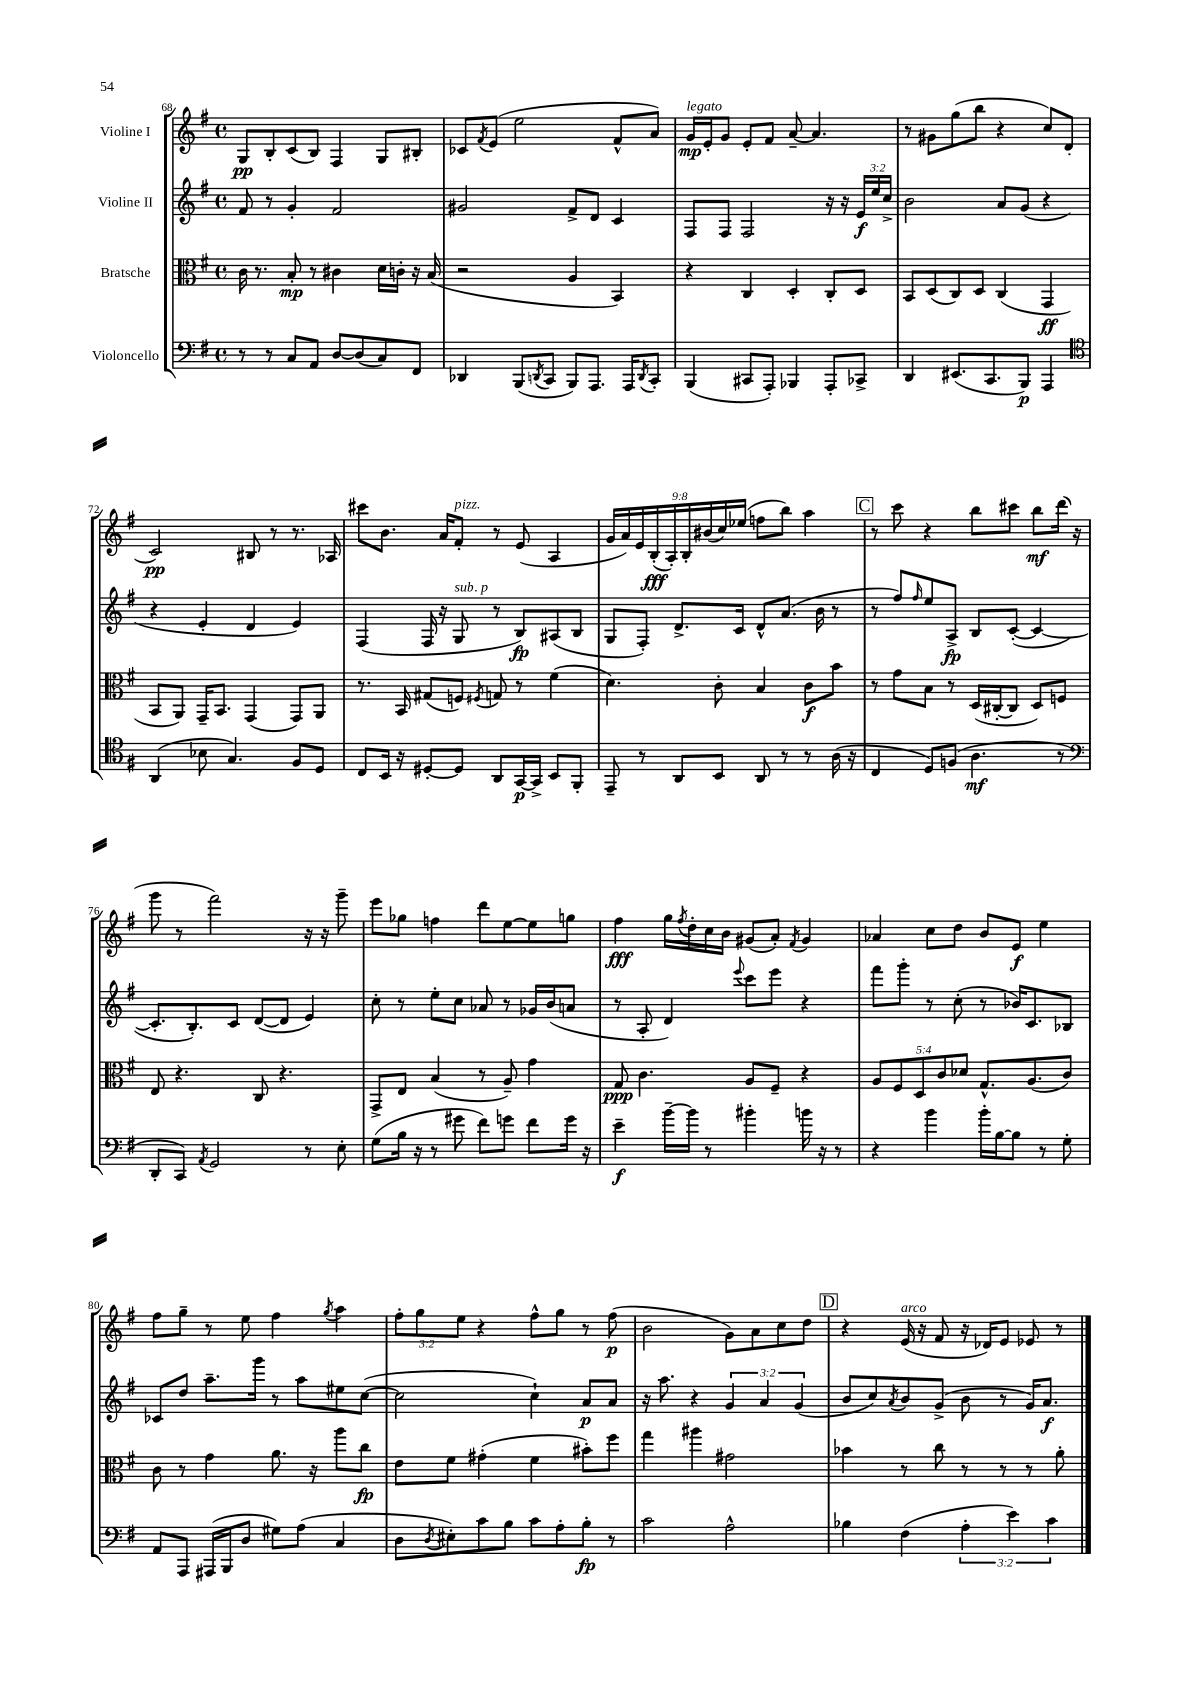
<<
\new StaffGroup <<
\new Staff = "s0" \with { instrumentName = "Violine I" } {
    \clef treble \key g \major \defaultTimeSignature \time 4/4 \override Staff.TupletNumber.text = #tuplet-number::calc-fraction-text
    g8\pp b8-. c'8( b8) fis4 g8 bis8-. |
    ces'8 \acciaccatura { fis'8 } e'8( e''2 fis'8-^ a'8) |
    g'16\mp^\markup { \italic "legato" } e'16-. g'8 e'8-. fis'8 a'8~-- a'4. |
    r8 gis'8 g''8( b''8 r4 c''8) d'8( |
    c'2\pp) bis8 r8 r8. aes16 |
    cis'''8 b'8. a'16 fis'8-.^\markup { \italic "pizz." } r8 e'8( a4 |
    \tuplet 9/8 { g'16 a'16) e'16 b16-.\fff( a16-.) b16-. bis'16( c''16) ees''16( } f''8 b''8) a''4 |
    \mark \markup { \box "C" } r8 c'''8 r4 b''8 cis'''8 b''8\mf d'''16( r16 |
    g'''8 r8 fis'''2) r16 r16 g'''8-- |
    e'''8 ges''8 f''4 d'''8 e''8~ e''8 g''8 |
    fis''4\fff g''16 \acciaccatura { fis''8 } d''16-. c''16 b'16 gis'8( a'8-.) \acciaccatura { fis'8 } gis'4 |
    aes'4 c''8 d''8 b'8 e'8\f e''4 |
    fis''8 g''8-- r8 e''8 fis''4 \acciaccatura { g''8 } a''4 |
    \tuplet 3/2 { fis''8-. g''8 e''8 } r4 fis''8-^ g''8 r8 fis''8\p( |
    b'2 g'8) a'8 c''8 d''8 |
    \mark \markup { \box "D" } r4 e'16^\markup { \italic "arco" }( r16 fis'8 r16 des'16) e'8 ees'8 r8 \bar "|." |
}
\new Staff = "s1" \with { instrumentName = "Violine II" } {
    \clef treble \key g \major \defaultTimeSignature \time 4/4 \override Staff.TupletNumber.text = #tuplet-number::calc-fraction-text
    fis'8 r8 g'4-. fis'2 |
    gis'2 fis'8-> d'8 c'4 |
    fis8 fis8 fis2 r16 r16 \tuplet 3/2 { e'16\f e''16 c''16-> } |
    b'2 a'8 g'8( r4 |
    r4 e'4-. d'4 e'4) |
    fis4( fis16 r16 g8^\markup { \italic "sub. p" } r8 b8\fp) ais8( b8 |
    g8 fis8-.) d'8.-> c'16 d'8-^ a'8.( b'16 r8 |
    \mark \markup { \box "C" } r8 fis''8) \grace { fis''16 } e''8 a8->\fp b8 c'8~-.( c'4~ |
    c'8.-. b8.-.) c'8 d'8~( d'8 e'4) |
    c''8-. r8 e''8-. c''8 aes'8 r8 ges'16 b'16( a'8 |
    r8 a8-. d'4) \appoggiatura { e'''8 } c'''8 e'''8 r4 |
    fis'''8 g'''8-. r8 c''8-.( r8 bes'16) c'8. bes8 |
    ces'8 d''8 a''8.-- g'''16 r8 a''8 eis''8 c''8~( |
    c''2 c''4-!) a'8\p a'8 |
    r16 a''8. r4 \tuplet 3/2 { g'4 a'4 g'4( } |
    \mark \markup { \box "D" } b'8 c''8) \acciaccatura { a'8 } b'8 g'8->( b'8 r8 g'16) a'8.\f \bar "|." |
}
\new Staff = "s2" \with { instrumentName = "Bratsche" } {
    \clef alto \key g \major \defaultTimeSignature \time 4/4 \override Staff.TupletNumber.text = #tuplet-number::calc-fraction-text
    c'16 r8. b8-.\mp r8 cis'4 d'16 c'16-. r16 b16( |
    r2 a4 b,4) |
    r4 c4 d4-. c8-. d8 |
    b,8 d8( c8) d8 c4( g,4\ff |
    b,8 a,8) g,16-- b,8. g,4( g,8) a,8 |
    r8. b,16 gis8( f8) \acciaccatura { fis8 } g8 r8 fis'4( |
    d'4.) c'8-. b4 c'8\f b'8 |
    \mark \markup { \box "C" } r8 g'8 b8 r8 d16( cis16~-. cis8 d8) f8 |
    e8 r4. c8 r4. |
    g,8-> e8 b4( r8 a8--) g'4 |
    g8\ppp c'4. a8 fis8-- r4 |
    \tuplet 5/4 { a8 fis8 d8 c'8 des'8 } g8.-^ a8.( c'8) |
    c'8 r8 g'4 a'8. r16 a''8 c''8\fp |
    e'8 fis'8 gis'4-.( fis'4 bis'8-.) fis''8 |
    g''4 ais''4 gis'2 |
    \mark \markup { \box "D" } bes'4 r8 c''8 r8 r8 r8 a'8-. \bar "|." |
}
\new Staff = "s3" \with { instrumentName = "Violoncello" } {
    \clef bass \key g \major \defaultTimeSignature \time 4/4 \override Staff.TupletNumber.text = #tuplet-number::calc-fraction-text
    r8 r8 c8 a,8 d8~ d8( c8) fis,8 |
    des,4 b,,8( \acciaccatura { d,8 } c,8 b,,8) a,,8. a,,16 \acciaccatura { d,8 } c,8-. |
    b,,4( cis,8 a,,8-.) bes,,4 a,,8-. ces,8-> |
    d,4 eis,8.( c,8. b,,8\p) a,,4 |
    \clef tenor a,4( bes8 g4.) fis8 d8 |
    c8 b,16 r16 dis8~-. dis8 a,8 g,16~\p g,16-> b,8 fis,8-. |
    e,8-- r8 a,8 b,8 a,8 r8 r8 a16( r16 |
    \mark \markup { \box "C" } c4 d8) f8( a4.\mf r8 |
    \clef bass d,8-. c,8) \acciaccatura { a,8 } g,2 r8 e8-. |
    g8( b16 r16 r8 gis'8 fis'8) g'8 fis'8 g'16 r16 |
    e'4--\f b'16~-- b'16 r8 bis'4-. b'16 r16 r8 |
    r4 b'4 b'16-. b16~ b8 r8 g8-. |
    a,8 a,,8 ais,,16( b,,16 d8 gis8) a8( c4 |
    d8 \acciaccatura { d8 } eis8-.) c'8 b8 c'8 a8-. b8-.\fp r8 |
    c'2 a2-^ |
    \mark \markup { \box "D" } bes4 fis4( \tuplet 3/2 { a4-. e'4) c'4 } \bar "|." |
}
>>
>>
\layout { \context { \Score currentBarNumber = #68 } }
